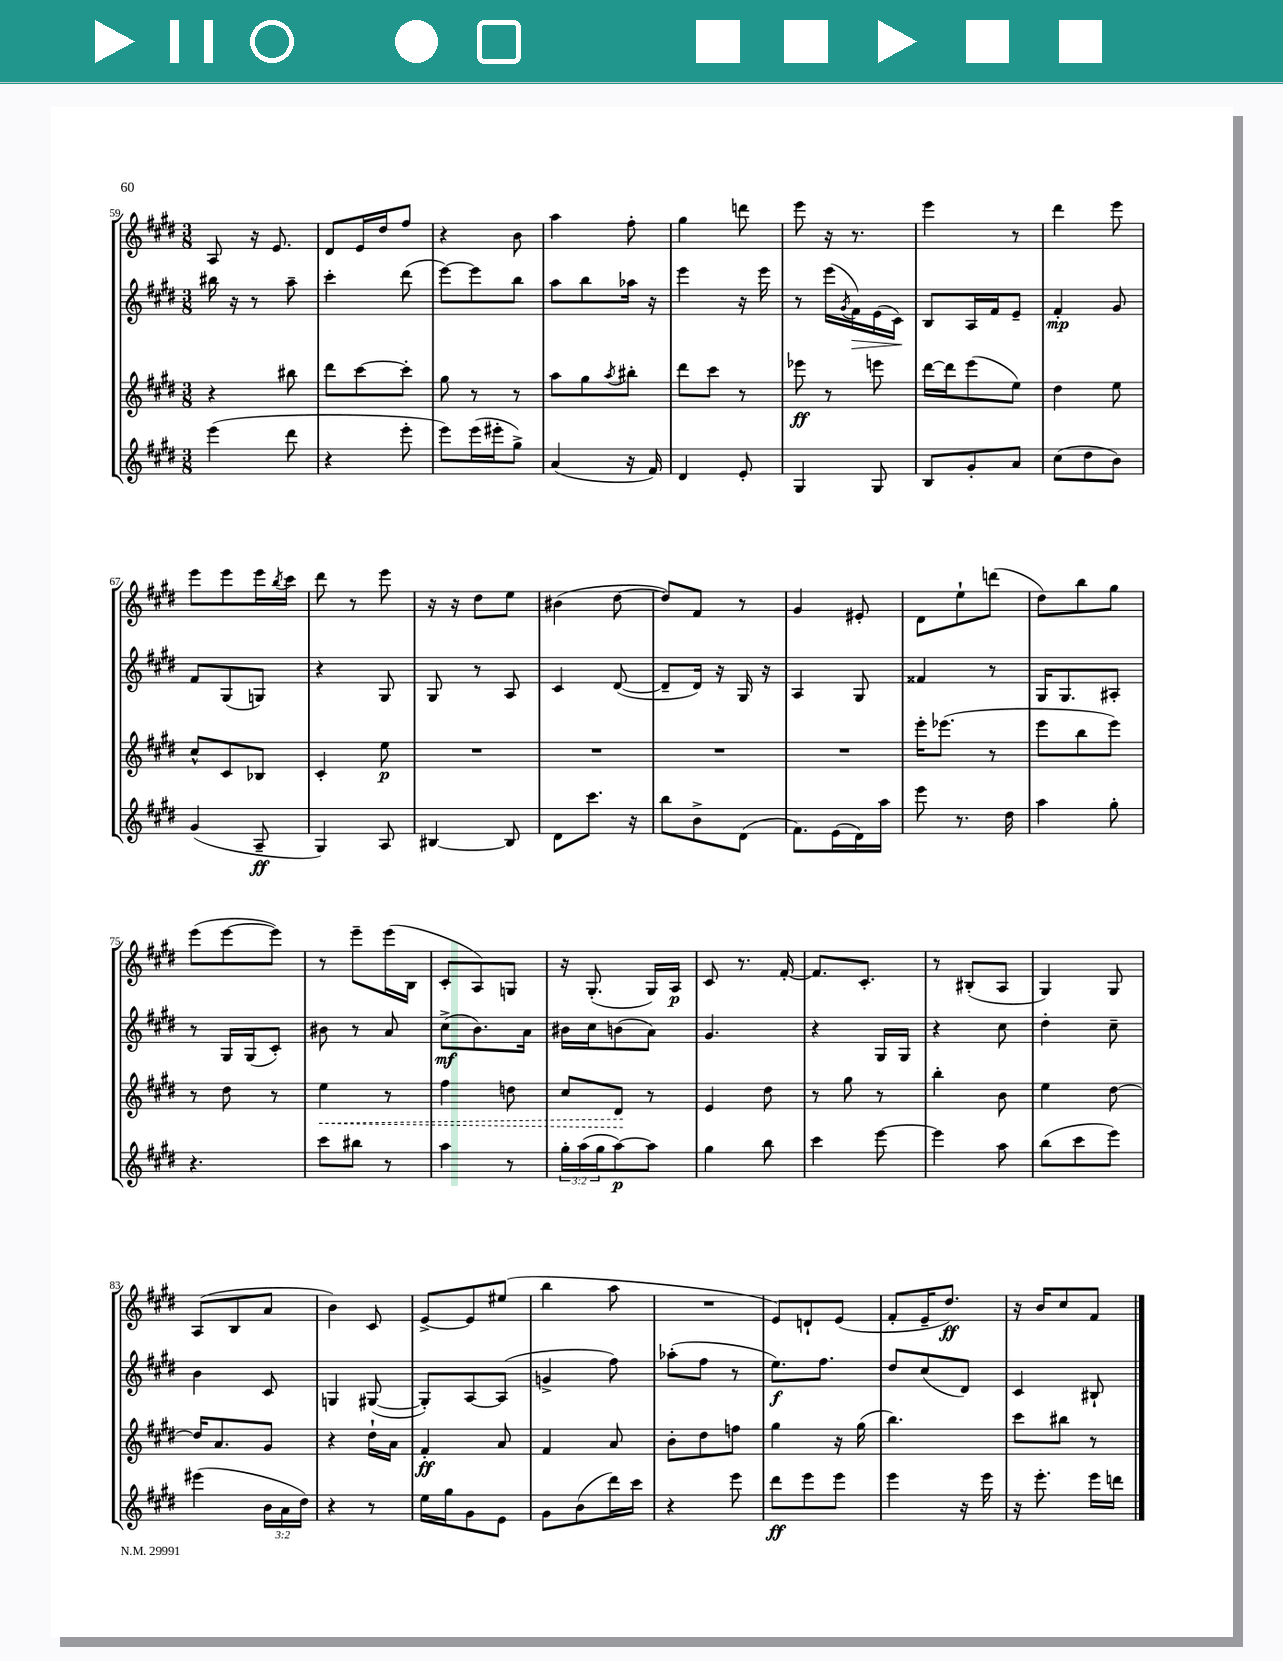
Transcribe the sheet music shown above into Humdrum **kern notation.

**kern	**kern	**kern	**kern
*staff4	*staff3	*staff2	*staff1
*clefG2	*clefG2	*clefG2	*clefG2
*k[f#c#g#d#]	*k[f#c#g#d#]	*k[f#c#g#d#]	*k[f#c#g#d#]
*M3/8	*M3/8	*M3/8	*M3/8
(4eee	4r	16bb#	8A
.	.	16r	.
.	.	8r	16r
.	.	.	8.e
8ddd#	8bb#	8aa~	.
=	=	=	=
4r	8ddd#	4ccc#'	8d#
.	[8ccc#	.	16e
.	.	.	16dd#
8eee'	8ccc#']	(8ddd#	8ff#
=	=	=	=
8eee)	8gg#	[8eee)	4r
(16eee	8r	8eee]	.
16eee#'	.	.	.
8gg#^)	8r	8bb	8b
=	=	=	=
(4a	8aa	8aa	4aa
.	8gg#	8bb	.
.	8qaa	.	.
16r	8bb#'	16aa-	8ff#'
16f#)	.	16r	.
=	=	=	=
4d#	8ddd#	4eee	4gg#
.	8ccc#	.	.
8e'	8r	16r	8ddd
.	.	16eee	.
=	=	=	=
4G#	8eee-	8r	8eee
.	8r	(16eee	16r
.	.	8qg#	.
.	.	16f#)	8.r
8G#	8eee	(16e	.
.	.	16c#)	.
=	=	=	=
8B	[16ddd#	8B	4eee
.	16ddd#]	.	.
8g#'	(8eee	16A	.
.	.	16f#	.
8a	8ee)	8e~	8r
=	=	=	=
(8cc#	4dd#	4f#'	4ddd#
8dd#	.	.	.
8b)	8ee	8g#	8eee
=	=	=	=
(4g#	8cc#^^	8f#	8eee
.	8c#	(8G#	8eee
8A~	8B-	8G)	16eee
.	.	.	8qbb
.	.	.	16ccc#
=	=	=	=
4G#)	4c#'	4r	8ddd#
.	.	.	8r
8A	8ee	8G#	8eee
=	=	=	=
[4B#	4.r	8G#	16r
.	.	.	16r
.	.	8r	8dd#
8B#]	.	8A	8ee
=	=	=	=
8d#	4.r	4c#	(4b#
8.ccc#	.	.	.
.	.	([8d#	[8dd#
16r	.	.	.
=	=	=	=
8bb	4.r	8d#~]	8dd#])
8b^	.	16d#)	8f#
.	.	16r	.
(8d#	.	16G#	8r
.	.	16r	.
=	=	=	=
8.f#)	4.r	4A	4g#
(16e	.	.	.
16d#)	.	8G#	8e#'
16aa	.	.	.
=	=	=	=
8eee	16eee'	4f##	8d#
.	(8.eee-	.	.
8.r	.	.	8ee`
.	8r	8r	(8ddd
16dd#	.	.	.
=	=	=	=
4aa	8eee	16G#	8dd#)
.	.	8.G#	.
.	8bb	.	8bb
8gg#'	8eee)	8A#'	8gg#
=	=	=	=
4.r	8r	8r	(8eee
.	8dd#	16G#	[8eee
.	.	(16G#	.
.	8r	8c#')	8eee])
=	=	=	=
8ccc#	4ee	8b#	8r
8bb#	.	8r	8eee~
8r	8r	8a	(16eee
.	.	.	16B
=	=	=	=
4aa	4ff#	(8cc#^	8c#'
.	.	8.b)	8A)
8r	8dd	.	8G
.	.	16a	.
=	=	=	=
24gg#'	8cc#	16b#	16r
(24aa	.	.	.
.	.	16cc#	(8.G#'
24gg#	.	.	.
[8aa)	8d#	(8b	.
8aa]	8r	8a)	16G#)
.	.	.	16A
=	=	=	=
4gg#	4e	4.g#	8c#
.	.	.	8.r
8bb	8dd#	.	.
.	.	.	[16f#'
=	=	=	=
4ccc#	8r	4r	8.f#]
.	8gg#	.	.
.	.	.	8.c#'
[8eee	8r	16G#	.
.	.	16G#	.
=	=	=	=
4eee]	4bb'	4r	8r
.	.	.	(8B#'
8aa	8b	8cc#	8A
=	=	=	=
(8bb	4ee	4dd#'	4G#)
8ccc#	.	.	.
8eee)	[8dd#	8cc#~	8G#
=	=	=	=
(4eee#	16dd#]	4b	(8A
.	8.a	.	.
.	.	.	8B
24b	8g#	8c#	8a
24a	.	.	.
24dd#)	.	.	.
=	=	=	=
4r	4r	4G	4b)
8r	16dd#`	([8G#	8c#
.	16a	.	.
=	=	=	=
16ee	4f#'	8G#'])	[8e^
16gg#	.	.	.
8g#	.	[8A	8e]
8e	8a	(8A]	(8ee#
=	=	=	=
8g#	4f#	4g^	4bb
(8b	.	.	.
16ddd#)	8a	8ff#)	8aa
16ccc#	.	.	.
=	=	=	=
4r	8b'	(8aa-'	4.r
.	8dd#	8ff#	.
8eee	8ff	8r	.
=	=	=	=
8ddd#	4gg#	8.ee)	8e)
8eee	.	.	8d`
.	.	8.ff#	.
8eee	16r	.	(8e
.	(16gg#	.	.
=	=	=	=
4eee	4.bb)	8dd#	8f#'
.	.	(8cc#	16e~
.	.	.	8.dd#)
16r	.	8d#)	.
16eee	.	.	.
=	=	=	=
16r	8ccc#	4c#	16r
8.eee'	.	.	16b
.	8bb#	.	8cc#
16eee	8r	8B#`	8f#
16ddd	.	.	.
==	==	==	==
*-	*-	*-	*-
